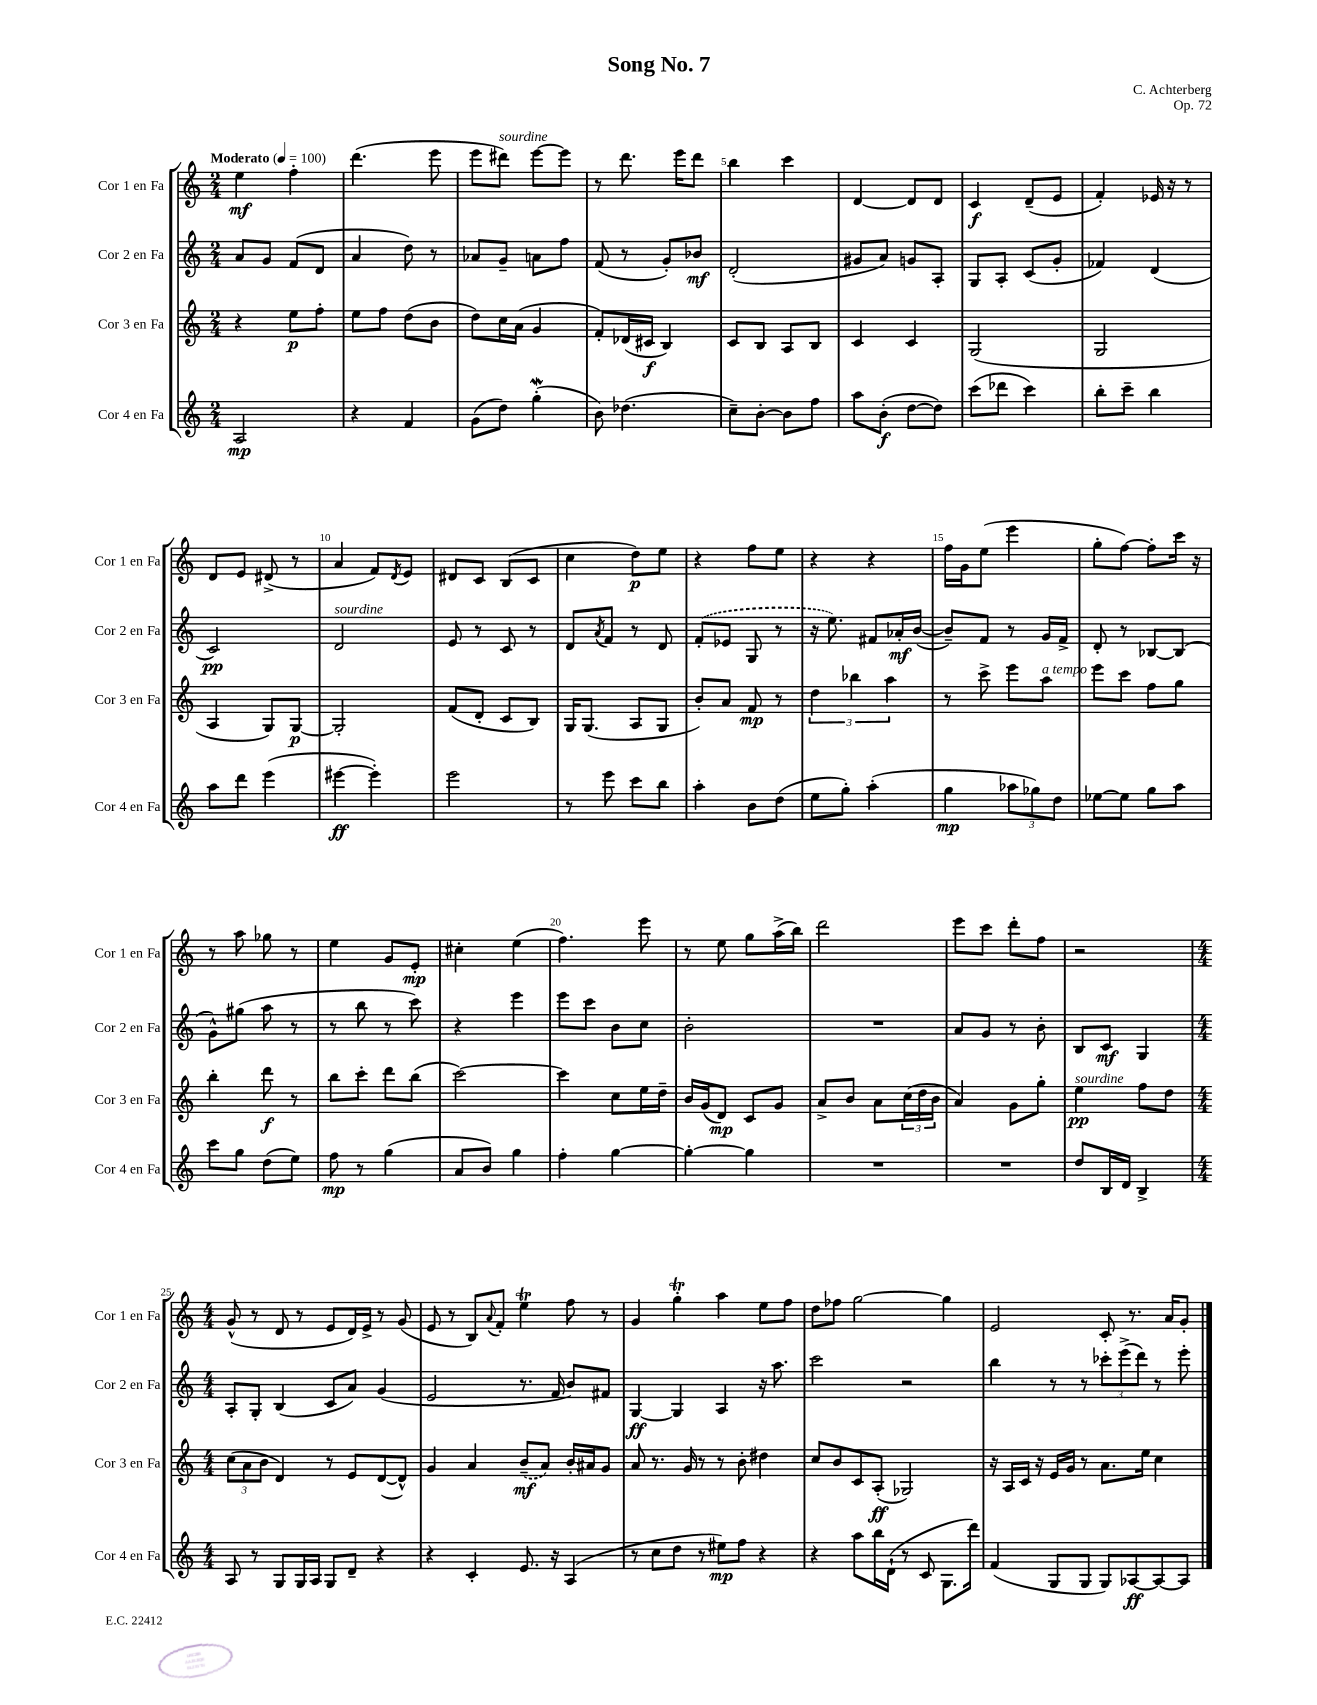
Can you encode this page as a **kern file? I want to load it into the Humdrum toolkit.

**kern	**kern	**kern	**kern
*staff4	*staff3	*staff2	*staff1
*clefG2	*clefG2	*clefG2	*clefG2
*k[]	*k[]	*k[]	*k[]
*M2/4	*M2/4	*M2/4	*M2/4
*MM100	*MM100	*MM100	*MM100
2A/	4r	8a/L	4ee\
.	.	8g/J	.
.	8ee\L	(8f/L	4ff'\
.	8ff'\J	8d/J	.
=	=	=	=
4r	8ee\L	4a/	(4.ddd\
.	8ff\J	.	.
4f/	(8dd\L	8dd\)	.
.	8b\J	8r	8eee\
=	=	=	=
(8g\L	8dd\L)	8a-/L	8eee\L
8dd\J)	16cc\L	8g~/J	8ddd#\J)
.	(16a\JJ	.	.
(4gg'\	4g/	8a\L	[8eee\L
.	.	8ff\J	8eee\]J
=	=	=	=
8b\)	8f'/L)	(8f/	8r
(4.dd-\	(16d-/L	8r	8.ddd\
.	16c#/JJ	.	.
.	4B/)	8g'/L)	.
.	.	.	16eee\LK
.	.	8b-/J	8ddd\J
=	=	=	=
8cc~\L)	8c/L	(2d'/	4bb\
[8b'\J	8B/J	.	.
8b\]L	8A/L	.	4ccc\
8ff\J	8B/J	.	.
=	=	=	=
8aa\L	4c/	8g#/L	[4d/
(8b'\J	.	8a/J)	.
[8dd\L	4c/	8g/L	8d/]L
8dd\]J)	.	8A'/J	8d/J
=	=	=	=
(8ccc\L	(2G/	8G/L	4c/
8ddd-\J	.	8A'/J	.
4ccc\)	.	(8c/L	(8d~/L
.	.	8g'/J	8e/J
=	=	=	=
8bb'\L	2G/	4f-/)	4f'/)
8ccc~\J	.	.	.
4bb\	.	(4d/	16e-/
.	.	.	16r
.	.	.	8r
=	=	=	=
8aa\L	4A/	2c/)	8d/L
8ddd\J	.	.	8e/J
(4eee\	8G/L)	.	(8d#^/
.	[8G/J	.	8r
=	=	=	=
[4eee#\	2G'/]	2d/	4a/
4eee#'\])	.	.	8f/L)
.	.	.	8qd/
.	.	.	8e/J
=	=	=	=
2eee\	(8f/L	8e/	8d#/L
.	8d'/J	8r	8c/J
.	8c/L	8c/	(8B/L
.	8B/J)	8r	8c/J
=	=	=	=
8r	16G/LK	8d/L	4cc\
.	(8.G/J	.	.
.	.	8qa/	.
8eee\	.	8f/J	.
8ccc\L	8A/L	8r	8dd\L)
8bb\J	8G/J	8d/	8ee\J
=	=	=	=
4aa'\	8b'/L)	(8f'/L	4r
.	8a/J	8e-/J	.
8b\L	8f/	8G/	8ff\L
(8dd\J	8r	8r	8ee\J
=	=	=	=
8ee\L	6dd\	16r	4r
.	.	8.ee\)	.
8gg'\J)	.	.	.
.	6bb-\	.	.
(4aa'\	.	8f#/L	4r
.	6aa\	.	.
.	.	16a-'/L	.
.	.	([16b/JJ	.
=	=	=	=
4gg\	8r	8b~/]L)	16ff\LL
.	.	.	16g\J
.	8ccc^\	8f/J	(8ee\J
12aa-\L	8eee\L	8r	4eee\
12gg-\)	.	.	.
.	8aa\J	16g/LL	.
12dd\J	.	.	.
.	.	16f^/JJ	.
=	=	=	=
[8ee-\L	8eee\L	8d'/	8gg'\L
8ee-\]J	8ccc\J	8r	[8ff\J)
8gg\L	8ff\L	[8B-/L	8ff'\]L
8aa\J	8gg\J	(8B-/]J	16ccc\Jk
.	.	.	16r
=	=	=	=
8ccc\L	4bb'\	8g^^\L)	8r
8gg\J	.	(8gg#\J	8aa\
(8dd\L	8ddd\	8aa\	8gg-\
8ee\J)	8r	8r	8r
=	=	=	=
8ff\	8bb\L	8r	4ee\
8r	8ccc'\J	8bb\	.
(4gg\	8ddd\L	8r	8g/L
.	(8bb\J	8ccc\)	8e'/J
=	=	=	=
8a/L	[2ccc\)	4r	4cc#'\
8b/J)	.	.	.
4gg\	.	4eee\	(4ee\
=	=	=	=
4ff'\	4ccc\]	8eee\L	4.ff\)
.	.	8ccc\J	.
[4gg\	8cc\L	8b\L	.
.	16ee\L	8cc\J	8eee\
.	16dd~\JJ	.	.
=	=	=	=
4gg'\_	16b/LL	2b'\	8r
.	(16g/J	.	.
.	8d/J)	.	8ee\
4gg\]	8c/L	.	8gg\L
.	8g/J	.	(16aa^\L
.	.	.	16bb\JJ)
=	=	=	=
2r	8a^/L	2r	2ddd\
.	8b/J	.	.
.	8a\L	.	.
.	(24cc\L	.	.
.	24dd\	.	.
.	24b\JJ	.	.
=	=	=	=
2r	4a/)	8a/L	8eee\L
.	.	8g/J	8ccc\J
.	8g\L	8r	8ddd'\L
.	8gg'\J	8b'\	8ff\J
=	=	=	=
8dd/L	4ee\	8B/L	2r
16B/L	.	8c/J	.
16d/JJ	.	.	.
4B^/	8ff\L	4G/	.
.	8dd\J	.	.
=	=	=	=
*M4/4	*M4/4	*M4/4	*M4/4
8A/	(12cc\L	8A'/L	(8g^^/
.	12a\	.	.
8r	.	8G'/J	8r
.	12b\J	.	.
8G/L	4d/)	(4B/	8d/
16G/L	.	.	8r
16A/JJ	.	.	.
8G/L	8r	8c/L	8e/L
8d~/J	8e/L	8a/J)	16d/L)
.	.	.	16e^/JJ
4r	([8d/	(4g/	8r
.	8d^^/]J)	.	(8g/
=	=	=	=
4r	4g/	2e/	8e/
.	.	.	8r
4c'/	4a/	.	8B/L)
.	.	.	8qqa/
.	.	.	8f'/J
8.e/	(8b~/L	8.r	4ee\
.	8a/J)	.	.
16r	.	16f/	.
(4A/	16b'/LL	8b/L)	8ff\
.	16a#/J	.	.
.	8g/J	8f#/J	8r
=	=	=	=
8r	8a/	[4G/	4g/
8cc\L	8.r	.	.
8dd\J	.	4G/]	4gg'\
.	16g/	.	.
8r	8r	.	.
8ee#\L)	8r	4A/	4aa\
8ff\J	8b'\	.	.
4r	4dd#\	16r	8ee\L
.	.	8.aa\	.
.	.	.	8ff\J
=	=	=	=
4r	8cc/L	2ccc\	8dd\L
.	8b/	.	8ff-\J
8aa\L	8c/	.	[2gg\
16bb\L	(8A'/J	.	.
(16d`\JJ	.	.	.
8r	2G-/)	2r	.
8c/	.	.	.
8.G\L	.	.	4gg\]
16ddd\Jk)	.	.	.
=	=	=	=
(4f/	16r	4bb\	2e/
.	16A/LL	.	.
.	16c/JJ	.	.
.	16r	.	.
8G/L	16e/LL	8r	.
.	16g/JJ	.	.
8G/J	8r	8r	.
8G/L)	8.a\L	12ccc-'\L	8c'/
.	.	(12eee^\	.
[8A-/	.	.	8.r
.	.	12ddd\J)	.
.	16ee\Jk	.	.
8A-/_	4cc\	8r	.
.	.	.	16a/LK
8A-/]J	.	8eee'\	8g'/J
==	==	==	==
*-	*-	*-	*-
